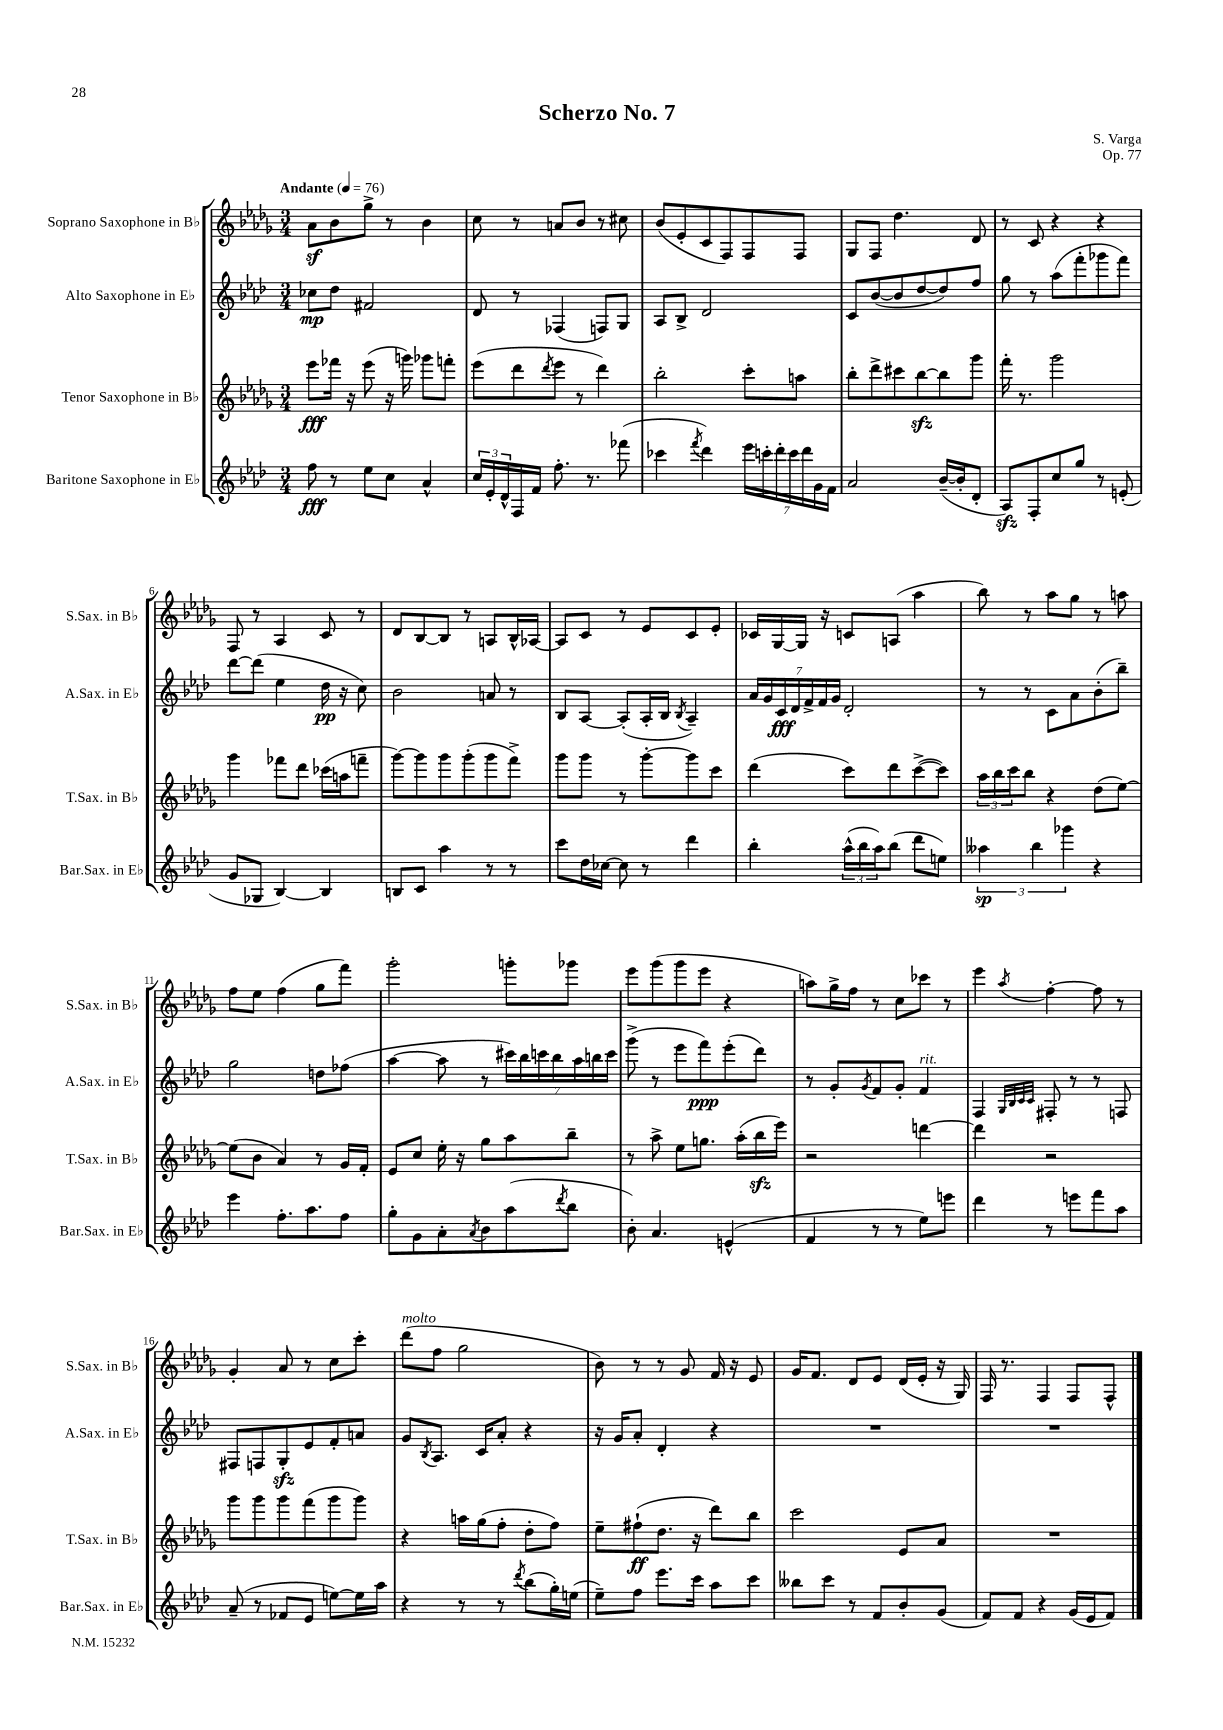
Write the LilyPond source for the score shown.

\header { title = "Scherzo No. 7" composer = "S. Varga" opus = "Op. 77" }
<<
\new StaffGroup <<
\new Staff = "s0" \with { instrumentName = "Soprano Saxophone in Bb" shortInstrumentName = "S.Sax. in Bb" } {
    \clef treble \key des \major \numericTimeSignature \time 3/4 \tempo "Andante" 4 = 76
    aes'8\sf bes'8 ges''8-> r8 bes'4 |
    c''8 r8 a'8 bes'8 r8 cis''8 |
    bes'8( ees'8-. c'8 f8) f8 f8 |
    ges8 f8 des''4. des'8 |
    r8 c'8 r4 r4 |
    f8 r8 aes4 c'8 r8 |
    des'8 bes8~ bes8 r8 a8 bes16-^ aes16~ |
    aes8 c'8 r8 ees'8 c'8 ees'8-. |
    ces'16 ges16~ ges16 r16 c'8 a8( aes''4 |
    bes''8) r8 aes''8 ges''8 r8 a''8 |
    f''8 ees''8 f''4( ges''8 f'''8) |
    ges'''2-. g'''8-. ges'''8 |
    ees'''8 ges'''8( ges'''8 ees'''8 r4 |
    a''8) ges''16-> f''16 r8 c''8 ces'''8 r8 |
    ees'''4 \acciaccatura { aes''8 } f''4~-. f''8 r8 |
    ges'4-. aes'8 r8 c''8 c'''8-. |
    des'''8^\markup { \italic "molto" }( f''8 ges''2 |
    bes'8) r8 r8 ges'8 f'16 r16 ees'8 |
    ges'16 f'8. des'8 ees'8 des'16( ees'16-. r16 ges16) |
    f16 r8. f4 f8 f8-^ \bar "|." |
}
\new Staff = "s1" \with { instrumentName = "Alto Saxophone in Eb" shortInstrumentName = "A.Sax. in Eb" } {
    \clef treble \key aes \major \numericTimeSignature \time 3/4
    ces''8\mp des''8 fis'2 |
    des'8 r8 fes4( f8) g8 |
    aes8 bes8-> des'2 |
    c'8 bes'8~( bes'8 des''8~ des''8) f''8 |
    g''8 r8 aes''8( f'''8-. ges'''8 f'''8) |
    des'''8~ des'''8( ees''4 des''16\pp r16 c''8) |
    bes'2 a'8 r8 |
    bes8 aes8~ aes8-.( aes16-. bes16 \acciaccatura { bes8 } aes4--) |
    \tuplet 7/4 { aes'16 g'16 c'16\fff des'16 f'16-> f'16 g'16 } des'2-. |
    r8 r8 c'8 aes'8 bes'8-.( bes''8--) |
    g''2 d''8 fes''8( |
    aes''4~ aes''8 r8 \tuplet 7/4 { cis'''16) bes''16 c'''16 bes''16 aes''16 b''16 c'''16 } |
    g'''8->( r8 ees'''8 f'''8\ppp) ees'''8-.( des'''8) |
    r8 g'8-. \acciaccatura { g'8 } f'8 g'8-. f'4^\markup { \italic "rit." } |
    f4 \grace { g32 bes32 c'32 c'32 } fis8-. r8 r8 f8 |
    fis8 f8 g8-.\sfz ees'8 f'8-. a'8 |
    g'8 \acciaccatura { bes8 } aes8. c'16 aes'8-. r4 |
    r16 g'16 aes'8-. des'4-. r4 |
    R2. |
    R2. \bar "|." |
}
\new Staff = "s2" \with { instrumentName = "Tenor Saxophone in Bb" shortInstrumentName = "T.Sax. in Bb" } {
    \clef treble \key des \major \numericTimeSignature \time 3/4
    ees'''8\fff fes'''16 r16 ees'''8( r16 g'''16) ges'''8 f'''8-. |
    ees'''8( des'''8 \acciaccatura { des'''8 } ees'''8 r8 des'''4) |
    bes''2-. c'''8-. a''8 |
    bes''8-. des'''8-> cis'''8 bes''8~\sfz bes''8 ges'''8 |
    f'''16-. r8. ges'''2 |
    ges'''4 fes'''8 des'''8 ces'''16( a''16 f'''8-- |
    ges'''8~) ges'''8 ges'''8 ges'''8-.( ges'''8 f'''8->) |
    ges'''8 ges'''8 r8 ges'''8~-. ges'''8 c'''8 |
    des'''4( c'''8) des'''8 c'''8~->( c'''8) |
    \tuplet 3/2 { aes''16 bes''16 c'''16 } bes''8 r4 des''8( ees''8~) |
    ees''8( bes'8 aes'4) r8 ges'16 f'16-. |
    ees'8 c''8 ees''16-. r16 ges''8 aes''8 bes''8-- |
    r8 aes''8-> ees''8 g''8. aes''16-.( bes''16\sfz ees'''16) |
    r2 d'''4~ |
    d'''4 r2 |
    ges'''8 ges'''8 ges'''8 f'''8( ges'''8 ges'''8) |
    r4 a''16 ges''16( f''8-. des''8-. f''8) |
    ees''8-- fis''8-!\ff( des''8. r16 des'''8) bes''8 |
    c'''2 ees'8 aes'8 |
    R2. \bar "|." |
}
\new Staff = "s3" \with { instrumentName = "Baritone Saxophone in Eb" shortInstrumentName = "Bar.Sax. in Eb" } {
    \clef treble \key aes \major \numericTimeSignature \time 3/4
    f''8\fff r8 ees''8 c''8 aes'4-^ |
    \tuplet 3/2 { c''16 ees'16-. des'16-^ } f16 f'16 f''8.-. r8. fes'''8( |
    ces'''4 \acciaccatura { f'''8 } des'''4) \tuplet 7/4 { ees'''16 c'''16-. des'''16-. c'''16 des'''16 g'16 f'16 } |
    aes'2 bes'16~--( bes'16-. des'8-. |
    aes8\sfz) f8-. c''8 g''8 r8 e'8-.( |
    g'8 ges8 bes4~) bes4 |
    b8 c'8 aes''4 r8 r8 |
    c'''8 des''16 ces''16~ ces''8 r8 des'''4 |
    bes''4-. \tuplet 3/2 { aes''16-^( bes''16 aes''16) } bes''8( des'''8 e''8) |
    \tuplet 3/2 { aeses''4\sp bes''4 ges'''4 } r4 |
    ees'''4 f''8.-. aes''8. f''8 |
    g''8-. g'8 aes'8-. \acciaccatura { aes'8 } bes'8 aes''8( \acciaccatura { des'''8 } bes''8 |
    bes'8-.) aes'4. e'4-^( |
    f'4 r8 r8 ees''8) e'''8 |
    des'''4 r8 e'''8 f'''8 aes''8 |
    aes'8--( r8 fes'8 ees'8 e''8~) e''16 aes''16 |
    r4 r8 r8 \acciaccatura { des'''8 } bes''8( g''16-.) e''16( |
    ees''8--) f''8 ees'''8. c'''16 aes''8 c'''8 |
    beses''8 c'''8 r8 f'8 bes'8-. g'8( |
    f'8) f'8 r4 g'16( ees'16 f'8) \bar "|." |
}
>>
>>
